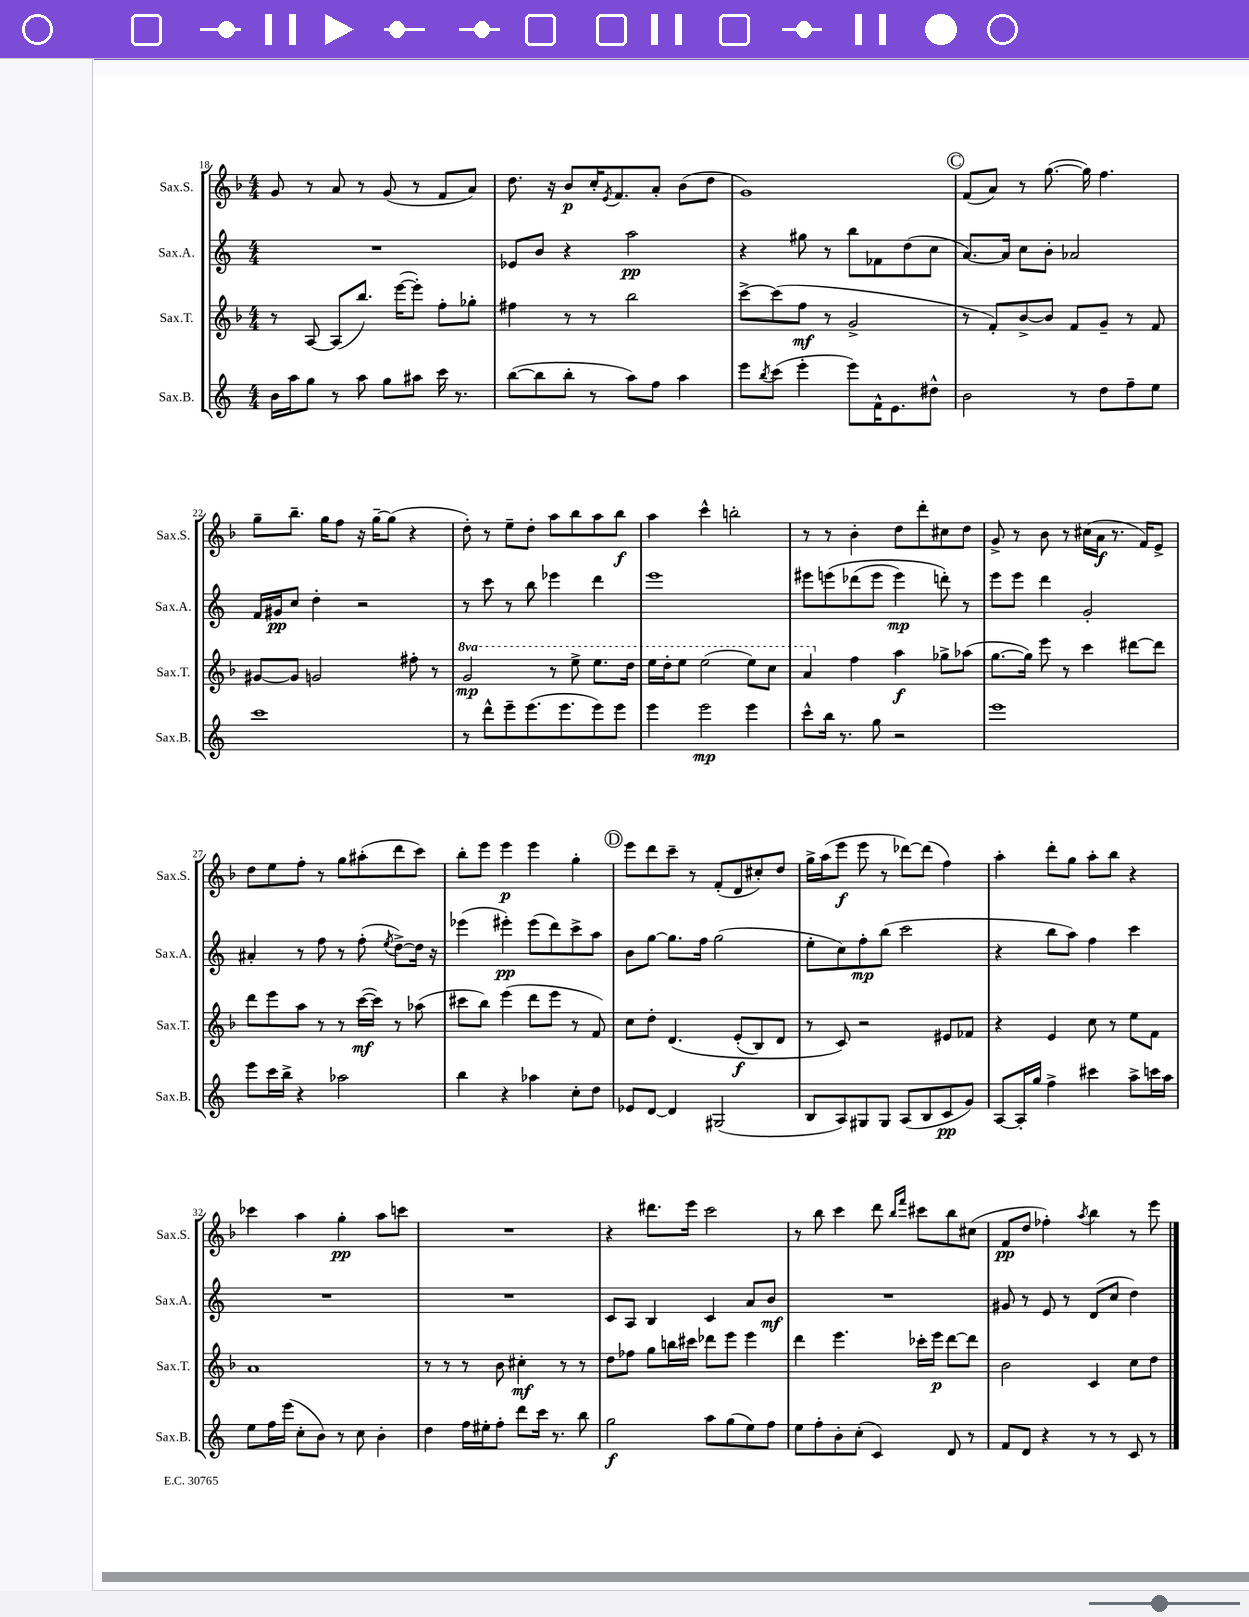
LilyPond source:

<<
\new StaffGroup <<
\new Staff = "s0" \with { instrumentName = "Sax.S." shortInstrumentName = "Sax.S." } {
    \clef treble \key f \major \numericTimeSignature \time 4/4
    g'8 r8 a'8 r8 g'8( r8 f'8 a'8) |
    d''8. r16 bes'8\p c''16-. \acciaccatura { e'8 } f'8. a'8-. bes'8( d''8 |
    g'1) |
    \mark \markup { \circle "C" } f'8( a'8) r8 g''8.~( g''16) f''4. |
    g''8-- bes''8.-- g''16 f''8 r16 g''16~-- g''8( r4 |
    d''8-.) r8 e''8-- d''8-. a''8 bes''8 a''8 bes''8\f |
    a''4 c'''4-^ b''2-. |
    r8 r8 bes'4-. d''8 d'''8-. cis''8 d''8 |
    g'8-> r8 bes'8 r8 cis''16( a'16\f r8. f'16) e'8-> |
    d''8 e''8 f''8-. r8 g''8 ais''8-.( d'''8 c'''8) |
    bes''8-. e'''8 e'''4\p e'''4 g''4-. |
    \mark \markup { \circle "D" } e'''8 d'''8 c'''8-- r8 f'8-.( d'8 cis''8-.) d''8 |
    g''16-> a''16( e'''8\f e'''8 r8 des'''8~) des'''8( f''4) |
    a''4-. d'''8-. g''8 a''8-. bes''8 r4 |
    ces'''4 a''4 g''4-.\pp a''8 c'''8 |
    R1 |
    r4 dis'''8. e'''16 c'''2 |
    r8 bes''8 c'''4 d'''8 \grace { bes''16 f'''16 } cis'''8 bes''8 cis''8( |
    f'8\pp d''8 fes''4-.) \acciaccatura { a''8 } bes''4 r8 e'''8 \bar "|." |
}
\new Staff = "s1" \with { instrumentName = "Sax.A." shortInstrumentName = "Sax.A." } {
    \clef treble \key c \major \numericTimeSignature \time 4/4
    R1 |
    ees'8 b'8 r4 a''2\pp |
    r4 gis''8 r8 b''8 fes'8 d''8( c''8 |
    \mark \markup { \circle "C" } a'8.~) a'16 c''8 b'8-. aes'2 |
    f'16 gis'16\pp c''8 d''4-. r2 |
    r8 c'''8 r8 b''8 ees'''4 d'''4 |
    e'''1 |
    eis'''8 e'''8\( des'''8( e'''8 e'''4\mp) d'''8-.\) r8 |
    e'''8 e'''8 d'''4 g'2-. |
    ais'4-. r8 f''8 r8 f''8-.( \acciaccatura { e''8 } d''8~->) d''16 r16 |
    ees'''4( eis'''4-.\pp) eis'''8( d'''8) c'''8-> a''8 |
    \mark \markup { \circle "D" } b'8 g''8~ g''8. f''16 g''2( |
    e''8-. c''8) f''8-.\mp b''8( c'''2 |
    r4 b''8 a''8) f''4 c'''4 |
    R1 |
    R1 |
    c'8 a8 b4 c'4 a'8 b'8\mf |
    R1 |
    gis'8 r8 e'8 r8 d'8( c''8 d''4) \bar "|." |
}
\new Staff = "s2" \with { instrumentName = "Sax.T." shortInstrumentName = "Sax.T." } {
    \clef treble \key f \major \numericTimeSignature \time 4/4 \set Staff.ottavationMarkups = #ottavation-simple-ordinals
    r8 a8~ a8( bes''8.) e'''16~( e'''8-.) f''8-. ges''8-. |
    fis''4 r8 r8 bes''2 |
    c'''8~-> c'''8( f''8\mf r8 g'2-> |
    \mark \markup { \circle "C" } r8 f'8-.) bes'8~-> bes'8 f'8 g'8-- r8 f'8 |
    gis'8~ gis'8 g'2 fis''8-. r8 |
    \ottava #1 g''2\mp r8 e'''8-> e'''8. d'''16 |
    e'''16 d'''16-. e'''8 e'''2( e'''8) c'''8 |
    a''4 \ottava #0 f''4 a''4\f ges''8-> aes''8( |
    g''8.~ g''16) e'''8 r8 c'''4 dis'''8~ dis'''8 |
    d'''8 e'''8 a''8 r8 r8 c'''16~\mf( c'''16) r8 aes''8( |
    cis'''8 bes''8) e'''4( d'''8 e'''8 r8 f'8) |
    \mark \markup { \circle "D" } c''8 d''8-. d'4.\( e'8-.\f( bes8) d'8 |
    r8 c'8\) r2 eis'8 fes'8 |
    r4 e'4 c''8 r8 e''8 f'8 |
    a'1 |
    r8 r8 r8 bes'8 cis''4-.\mf r8 r8 |
    d''8 fes''8 g''8 b''16 cis'''16 des'''8 e'''8 e'''4 |
    d'''4 e'''4. ces'''16-. e'''16\p d'''8~ d'''8 |
    bes'2 c'4 c''8 d''8 \bar "|." |
}
\new Staff = "s3" \with { instrumentName = "Sax.B." shortInstrumentName = "Sax.B." } {
    \clef treble \key c \major \numericTimeSignature \time 4/4
    b'16 a''16 g''8 r8 a''8 g''8 ais''8 c'''16 r8. |
    b''8~( b''8 b''8-. r8 a''8) f''8 a''4 |
    e'''8 \acciaccatura { b''8 } c'''8( e'''4-. e'''8) f'16-^ e'8. dis''8-^ |
    \mark \markup { \circle "C" } b'2 r8 d''8 f''8-- e''8 |
    c'''1 |
    r8 d'''8-^ e'''8-- e'''8.( e'''8. e'''8) e'''8 |
    e'''4 e'''2\mp e'''4 |
    c'''8-^ b''16 r8. g''8 r2 |
    e'''1 |
    e'''8 c'''16 b''16-> r4 aes''2 |
    b''4 r4 aes''4 c''8-. d''8 |
    \mark \markup { \circle "D" } ees'8 d'8~ d'4 gis2( |
    b8 a8) gis8 gis8 a8( b8 c'8\pp g'8) |
    a8~ a16-. g''16 f''4-> cis'''4 a''8-> c'''16 a''16 |
    e''8 f''16 e'''16( c''8-. b'8) r8 c''8 b'4-. |
    d''4 f''16 eis''16-. f''8-. d'''8 c'''16 r8. b''8 |
    g''2\f a''8 g''8( e''8) f''8 |
    e''8 f''8-. b'8-. c''8-.( c'4) d'8 r8 |
    f'8 d'8 r4 r8 r8 c'8 r8 \bar "|." |
}
>>
>>
\layout { \context { \Score currentBarNumber = #18 } }
